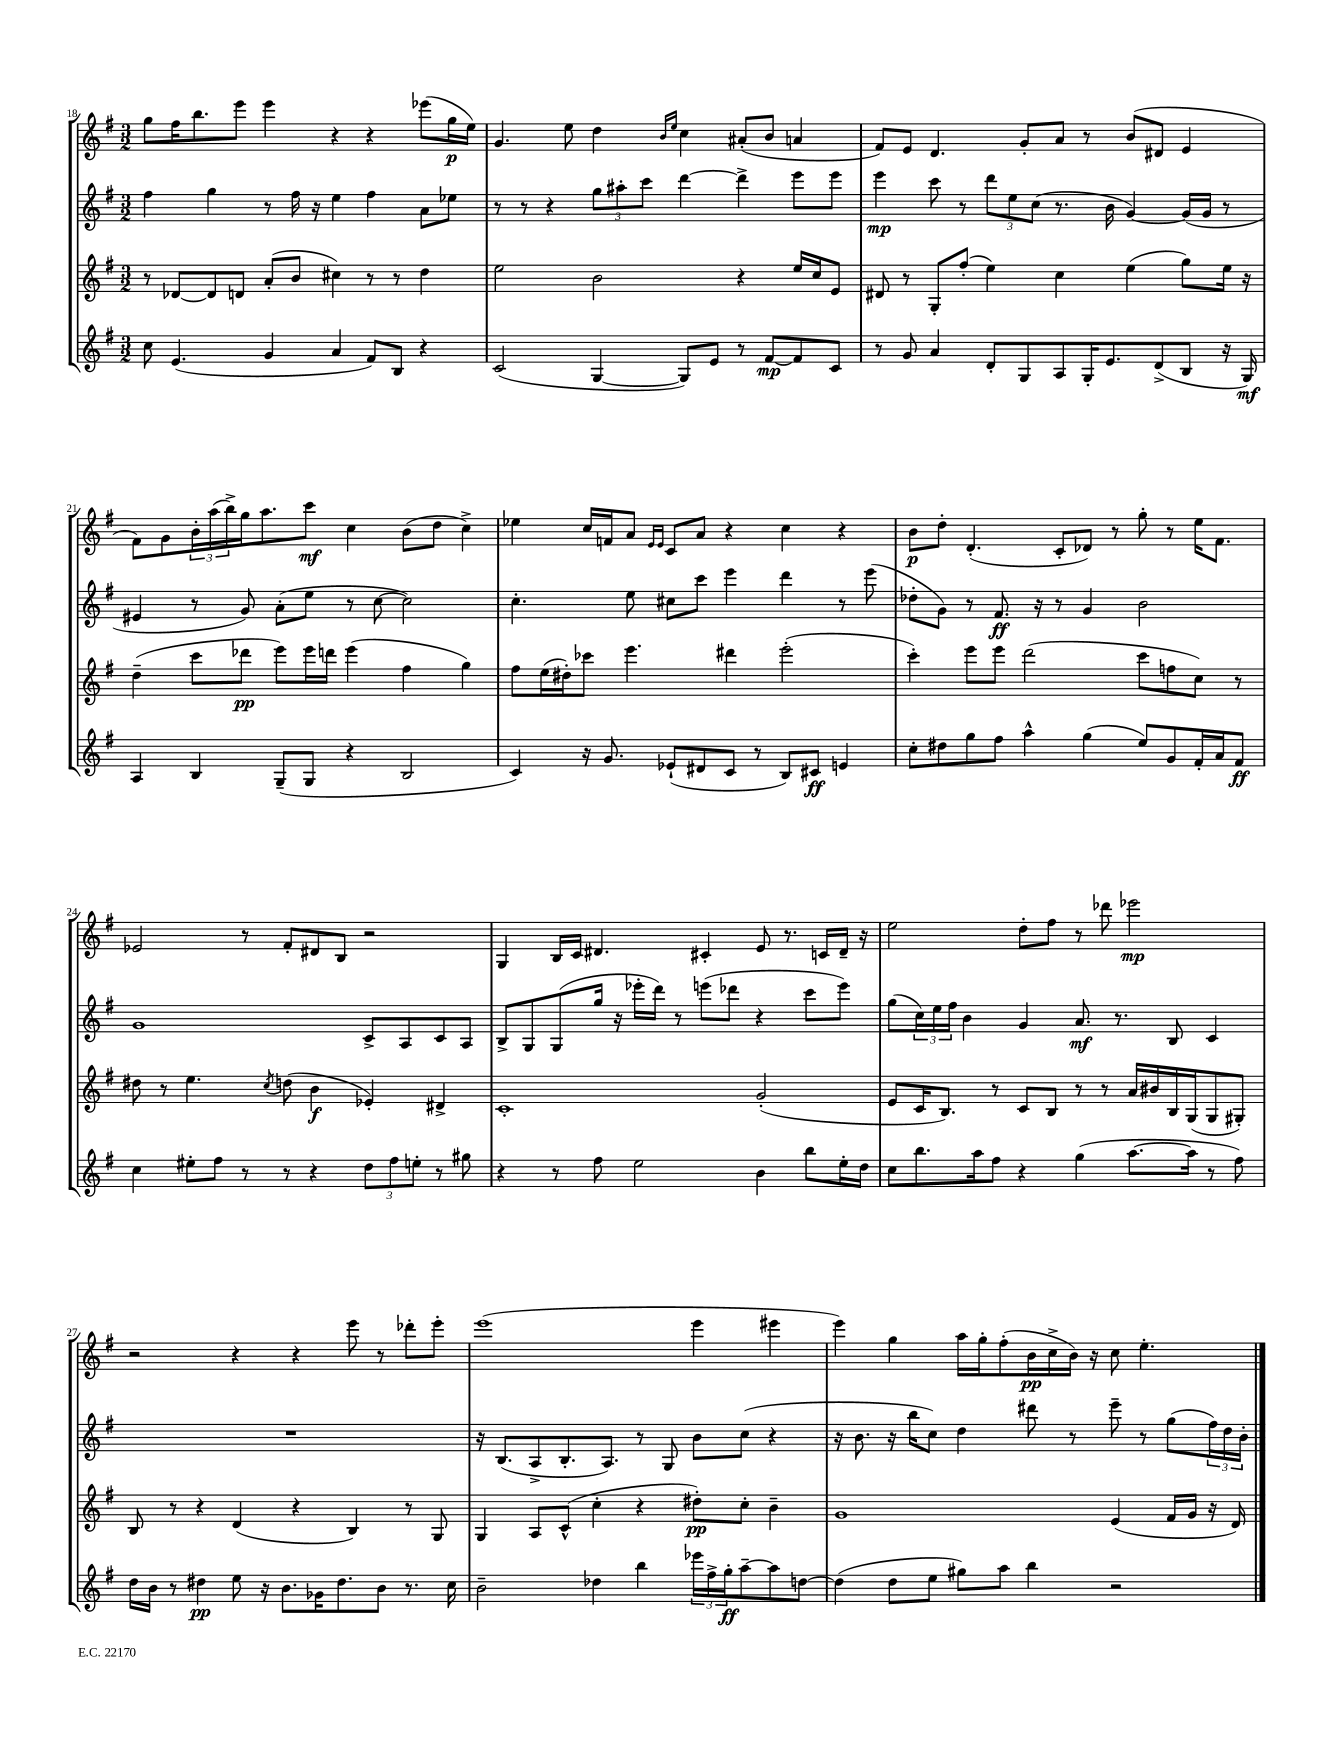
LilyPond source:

<<
\new StaffGroup <<
\new Staff = "s0" {
    \clef treble \key g \major \numericTimeSignature \time 3/2
    g''8 fis''16 b''8. e'''8 e'''4 r4 r4 ees'''8( g''16\p e''16) |
    g'4. e''8 d''4 \grace { b'16 e''16 } c''4 ais'8-.( b'8 a'4 |
    fis'8) e'8 d'4. g'8-. a'8 r8 b'8( dis'8 e'4 |
    fis'8) g'8 \tuplet 3/2 { b'16-. a''16( b''16->) } g''16 a''8. c'''8\mf c''4 b'8( d''8 c''4->) |
    ees''4 c''16 f'16 a'8 \grace { e'16 e'16 } c'8 a'8 r4 c''4 r4 |
    b'8\p d''8-. d'4.-.( c'8-. des'8) r8 g''8-. r8 e''16 fis'8. |
    ees'2 r8 fis'8-. dis'8 b8 r2 |
    g4 b16 c'16 dis'4. cis'4-. e'8 r8. c'16 dis'16-- r16 |
    e''2 d''8-. fis''8 r8 des'''8 ees'''2\mp |
    r2 r4 r4 e'''8 r8 des'''8-. e'''8-. |
    e'''1( e'''4 eis'''4 |
    e'''4) g''4 a''16 g''16-. fis''8-.( b'16\pp c''16-> b'16) r16 c''8 e''4.-. \bar "|." |
}
\new Staff = "s1" {
    \clef treble \key g \major \numericTimeSignature \time 3/2
    fis''4 g''4 r8 fis''16 r16 e''4 fis''4 a'8 ees''8 |
    r8 r8 r4 \tuplet 3/2 { g''8 ais''8-. c'''8 } d'''4~ d'''4-> e'''8 e'''8 |
    e'''4\mp c'''8 r8 \tuplet 3/2 { d'''8 e''8 c''8( } r8. b'16 g'4~) g'16( g'16 r8 |
    eis'4 r8 g'8) a'8-.( e''8 r8 c''8~ c''2) |
    c''4.-. e''8 cis''8 c'''8 e'''4 d'''4 r8 e'''8( |
    des''8-. g'8) r8 fis'8.\ff r16 r8 g'4 b'2 |
    g'1 c'8-> a8 c'8 a8 |
    b8-> g8 g8( g''16 r16 ees'''16-. d'''16) r8 e'''8( des'''8 r4 c'''8 e'''8) |
    g''8( \tuplet 3/2 { c''16) e''16 fis''16 } b'4 g'4 a'8.\mf r8. b8 c'4 |
    R1. |
    r16 b8.( a8-> b8.-. a8.) r8 g8 b'8 c''8( r4 |
    r16 b'8. r16 b''16 c''8) d''4 dis'''8 r8 e'''8-- r8 g''8( \tuplet 3/2 { fis''16) d''16 b'16-. } \bar "|." |
}
\new Staff = "s2" {
    \clef treble \key g \major \numericTimeSignature \time 3/2
    r8 des'8~ des'8 d'8 a'8-.( b'8 cis''4) r8 r8 d''4 |
    e''2 b'2 r4 e''16 c''16 e'8 |
    dis'8 r8 g8-. fis''8-.( e''4) c''4 e''4( g''8) e''16 r16 |
    d''4--( c'''8 des'''8\pp e'''8) e'''16 d'''16 e'''4( fis''4 g''4) |
    fis''8 e''16( dis''16-.) ces'''8 e'''4. dis'''4 e'''2-.( |
    c'''4-.) e'''8 e'''8 d'''2( c'''8 f''8 c''8) r8 |
    dis''8 r8 e''4. \acciaccatura { c''8 } d''8( b'4\f ees'4-.) dis'4-> |
    c'1-. g'2-.( |
    e'8 c'16 b8.) r8 c'8 b8 r8 r8 a'16 bis'16 b16 g16( g8 gis8-.) |
    b8 r8 r4 d'4( r4 b4) r8 g8 |
    g4 a8 c'8-^( c''4-. r4 dis''8-.\pp) c''8-. b'4-- |
    g'1 e'4( fis'16 g'16 r16 d'16) \bar "|." |
}
\new Staff = "s3" {
    \clef treble \key g \major \numericTimeSignature \time 3/2
    c''8 e'4.( g'4 a'4 fis'8) b8 r4 |
    c'2( g4~ g8) e'8 r8 fis'8~\mp fis'8 c'8 |
    r8 g'8 a'4 d'8-. g8 a8 g16-. e'8. d'8->( b8 r16 g16\mf) |
    a4 b4 g8--( g8 r4 b2 |
    c'4) r16 g'8. ees'8-!( dis'8 c'8 r8 b8) cis'8\ff e'4 |
    c''8-. dis''8 g''8 fis''8 a''4-^ g''4( e''8) g'8 fis'16-. a'16 fis'8\ff |
    c''4 eis''8-. fis''8 r8 r8 r4 \tuplet 3/2 { d''8 fis''8 e''8-. } r8 gis''8 |
    r4 r8 fis''8 e''2 b'4 b''8 e''16-. d''16 |
    c''8 b''8. a''16 fis''8 r4 g''4( a''8.~ a''16 r8 fis''8) |
    d''16 b'16 r8 dis''4\pp e''8 r16 b'8. ges'16 dis''8. b'8 r8. c''16 |
    b'2-- des''4 b''4 \tuplet 3/2 { ees'''16 fis''16-> g''16-.\ff } a''8~-- a''8 d''8~ |
    d''4( d''8 e''8 gis''8) a''8 b''4 r2 \bar "|." |
}
>>
>>
\layout { \context { \Score currentBarNumber = #18 } }
